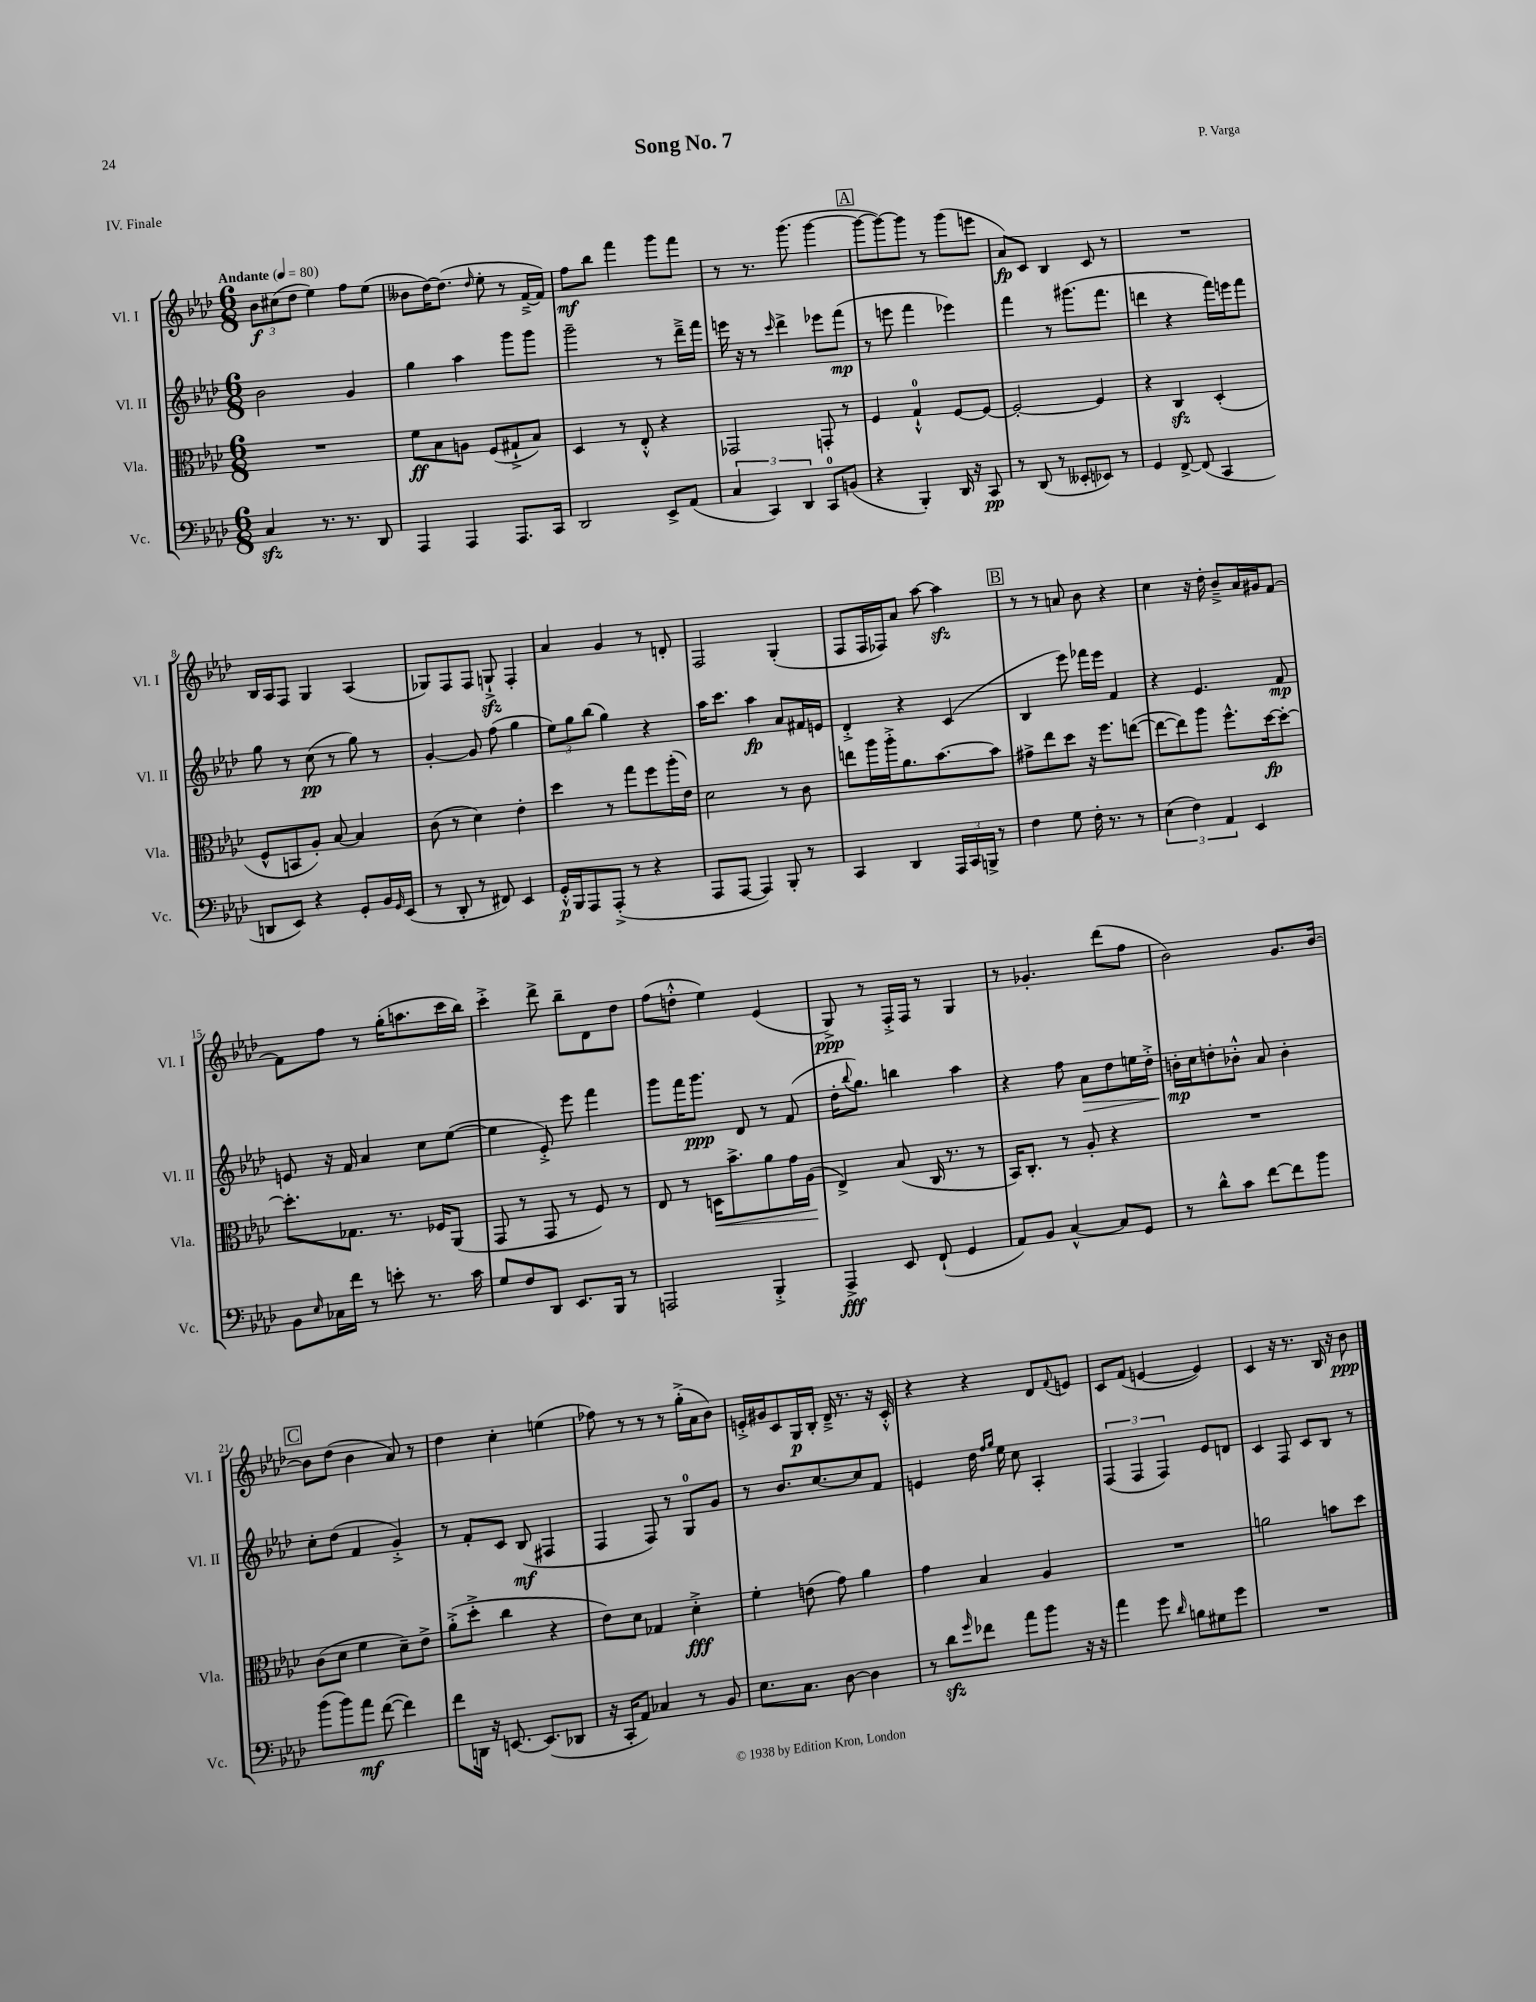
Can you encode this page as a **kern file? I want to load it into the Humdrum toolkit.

**kern	**kern	**kern	**kern
*staff4	*staff3	*staff2	*staff1
*clefF4	*clefC3	*clefG2	*clefG2
*k[b-e-a-d-]	*k[b-e-a-d-]	*k[b-e-a-d-]	*k[b-e-a-d-]
*M6/8	*M6/8	*M6/8	*M6/8
*MM80	*MM80	*MM80	*MM80
4C	2.r	2b-	12b-
.	.	.	(12cc#
.	.	.	12dd-
8.r	.	.	4ee-)
8.r	.	.	.
.	.	4g	8ff
8DD-	.	.	(8ee-
=	=	=	=
4AAA-	8f	4gg	8b--
.	8B-	.	[16dd-)
.	.	.	(8.dd-]
4AAA-	8A	4aa-	.
.	.	.	16qqdd-
.	(8F	.	8ee-'
8.AAA-	8G#`^	8ggg	8r
.	8B-)	8ggg	[16f~^
16CC	.	.	16f])
=	=	=	=
2DD-	4D-	2ggg~	8ff
.	.	.	8bb-
.	8r	.	4fff
.	8E-'^^	.	.
8EE-^	4r	8r	8ggg
(8AA-	.	16ddd-~^	8fff
.	.	16fff	.
=	=	=	=
6C	2GG-	16eee	8r
.	.	16r	.
.	.	8r	8.r
6CC)	.	.	.
.	.	16qqccc	.
.	.	4ddd-^	.
.	.	.	(8.ggg
6DD-	.	.	.
8CC	8GG'	8eee-	[4ggg
(8BB	8r	(8fff	.
=	=	=	=
4r	4F	8r	8ggg_
.	.	8eee	8ggg_)
4BBB-')	4G`^^	4fff	8ggg]
.	.	.	8r
16DD-	[8F	4eee-)	(8ggg
16r	.	.	.
8CC	8F_	.	8eee
=	=	=	=
8r	2F'_	4fff	8a-)
(8DD-	.	.	8c
8r	.	8r	4B-
8EE--'	.	(8.ggg#	.
8EE-)	4F]	.	8c
.	.	8.fff	.
8r	.	.	8r
=	=	=	=
4GG	4r	4ddd	2.r
[8FF^	4C	4r	.
(8FF]	.	.	.
4CC	(4D-'	16fff)	.
.	.	16eee	.
.	.	8fff	.
=	=	=	=
8DD	8F^^	8gg	16B-
.	.	.	16A-
8EE-)	8BB	8r	8F
4r	8A-')	(8cc	4G
.	[8B-	8r	.
8GG'	4B-]	8gg)	(4A-
16BB-	.	8r	.
16qqGG	.	.	.
(16EE-	.	.	.
=	=	=	=
8r	(8c	[4g'	8G-)
8DD-'	8r	.	8F
8r	4d-)	8g]	8F
8FF#)	.	(8ff	8G`^
4EE-	4e-'	4gg	4F'
=	=	=	=
16GG'^^	4dd-	12ee-)	4a-
16BBB-	.	.	.
.	.	12gg	.
8AAA-	.	.	.
.	.	(12bb-	.
(8AAA-'^	8r	4gg)	4g
8r	8gg	.	.
4r	8ff	4r	8r
.	(16aa-'	.	8d'
.	16e-)	.	.
=	=	=	=
8AAA-	2d-	16aa-	2F
.	.	8.ccc	.
[8AAA-	.	.	.
4AAA-])	.	4aa-	.
8BBB-'	8r	8a-	(4G'
8r	8c	16f#	.
.	.	16e	.
=	=	=	=
4CC	8ee	4d-'^	8F
.	16aa-	.	16F
.	16aa-'^	.	16F-)
4DD-	8.a-	4r	8a-
.	.	.	[8aa-
.	[8.b-	.	.
24AAA-	.	(4c	4aa-]
24CC	.	.	.
24BBB^	.	.	.
8r	8b-]	.	.
=	=	=	=
4F	8g#^	4B-	8r
.	8ee-	.	8r
8G	8dd-	8eee-)	8a
16F'	16r	16fff-	8b-
8.r	8.ff	16eee-	.
.	.	4f	4r
8r	([8ee	.	.
=	=	=	=
(6E-	8ee_	4r	4cc
.	8ee])	.	.
6F)	.	.	.
.	8aa-	4.e-	16r
.	.	.	16dd-'
6AA-	.	.	.
.	8.ff^^	.	8b-~^
4EE-	.	.	16a-
.	[16dd-	.	16g#
.	8dd-'_	8f	[8f
=	=	=	=
8BB-	8.dd-']	8e	8f]
16qqE-	.	.	.
16C-	.	16r	8ff
16f	8.G-	16f	.
8r	.	4a-	8r
8e'	8.r	.	(16gg'
.	.	.	8.aa
8.r	.	8cc	.
.	16F-	.	.
.	(8AA-	([8ee-	16ccc
16c	.	.	16bb-)
=	=	=	=
8G	8GG	4ee-]	4ccc'^
8F	8r	.	.
8DD-	8GG	8e-'^)	8ddd-^
8.EE-	8r	8eee-	8bb-~
.	8F)	4fff	8d-
16BBB-	.	.	.
8r	8r	.	8dd-
=	=	=	=
2AAA	8E-	8ggg	(8ff
.	8r	16fff	8dd'^^
.	.	8.ggg	.
.	16D	.	4ee-)
.	8.b-^	.	.
.	.	8d-	.
4BBB-'^	8a-	8r	(4e-
.	16g	(8f	.
.	(16A-	.	.
=	=	=	=
4AAA-^	4E-^)	16dd-'	8G^)
.	.	8qqbb-	.
.	.	8.gg)	.
.	.	.	8r
8EE-	(8B-	4bb	16F'^
.	.	.	16F
(8FF`	16C	.	8r
.	8.r	.	.
4GG	.	4aa-	4G
.	8r	.	.
=	=	=	=
8AA-)	16BB-)	4r	8r
.	8.C'	.	.
8BB-	.	.	4.g-'
[4C^^	8r	8ff	.
.	8A-'	8a-	.
8C]	4r	8dd-	(8ddd-
8GG	.	16ee	8ff
.	.	16dd-'^	.
=	=	=	=
8r	2.r	16b'	2b-)
.	.	16cc	.
8d-^^	.	8dd'	.
8c	.	8b-'^^	.
[8f	.	8a-	.
8f]	.	4b-'	8.g
8b-	.	.	.
.	.	.	[16b-
=	=	=	=
(8b-	(8c	8cc'	8b-]
8b-)	8d-	(8dd-	(8dd-
8a-	4f	4f	4b-
([8f	.	.	.
4f])	8d-~)	4g'^)	8a-)
.	8e-^	.	8r
=	=	=	=
8f	(8a-'^	8r	4dd-
16DD	8dd-'^	8f'	.
16r	.	.	.
[8.EE	4cc	8c	4cc'
.	.	(8B-	.
(8.EE]	.	.	.
.	4r	4F#	(4ee
8DD-	.	.	.
=	=	=	=
16r	8e-)	4F	8ff-)
16CC'	.	.	.
8AA-)	8d-	.	8r
4C-	4G-	8F)	8r
.	.	8r	8r
8r	4d-'^	8G	(16gg'^
.	.	.	16a-
8BB-	.	8g	8b-)
=	=	=	=
8.E-	4f'	8r	16e'^
.	.	.	16g#
.	.	8.b-	8c
8.C	.	.	.
.	(8e	.	16G
.	.	[8.cc	16B-'
[8D-	8g)	.	16d-~^
.	.	.	8.r
4D-]	4a-	8cc]	.
.	.	8f	16r
.	.	.	16c'^^
=	=	=	=
8r	4g	4e	4r
8d-	.	.	.
16qqg	.	.	.
8f-	4B-	16dd-	4r
.	.	16qqff	.
.	.	16qqgg	.
.	.	16ee-	.
8a-	.	8cc	.
8b-	4A-	4A-'	8d-
.	.	.	8qqf
16r	.	.	8e
16r	.	.	.
=	=	=	=
4a-	2.r	(6F	8c
.	.	.	(8f
.	.	6F	.
8g	.	.	[4e
.	.	6F)	.
16qqd-	.	.	.
8B	.	.	.
8G#	.	8e-	4e])
8g	.	8d	.
=	=	=	=
2.r	2a	4c	4c
.	.	8F	16r
.	.	.	8.r
.	.	8c	.
.	8b	8B-	16B-
.	.	.	16r
.	8dd-	8r	8b-
==	==	==	==
*-	*-	*-	*-
